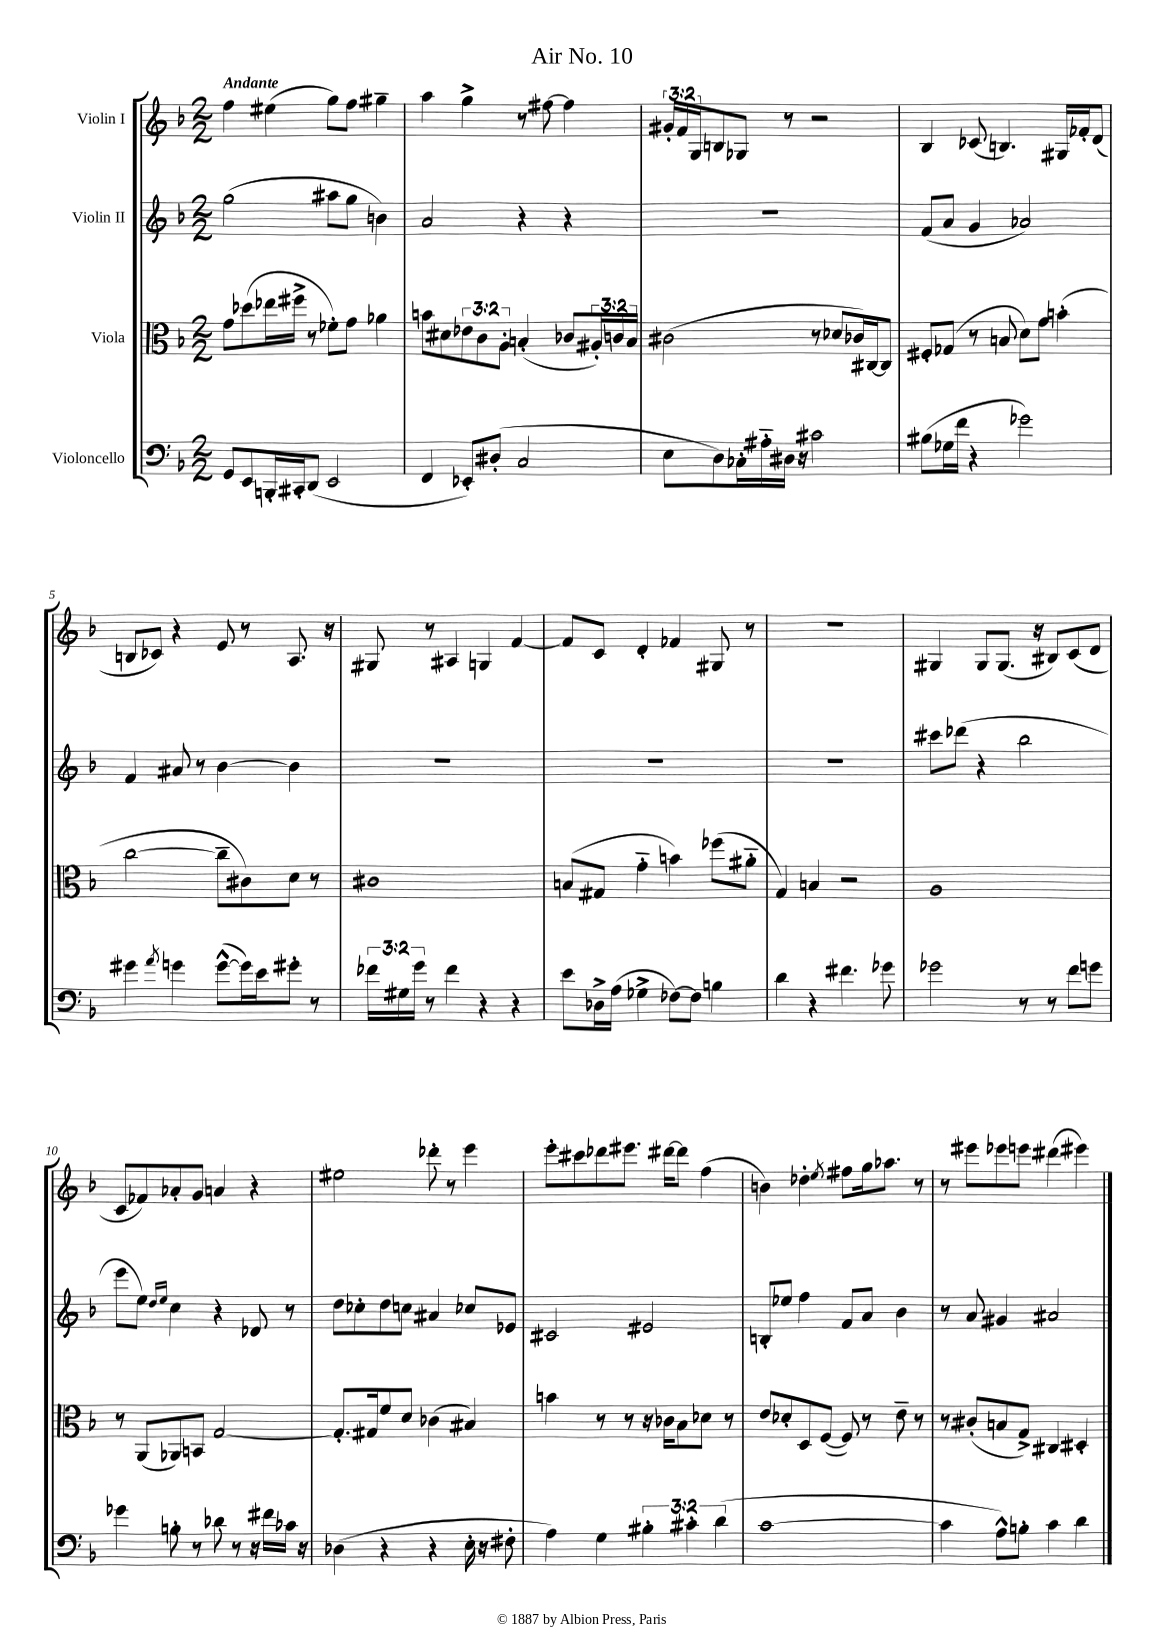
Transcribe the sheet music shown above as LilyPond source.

\header { title = "Air No. 10" }
<<
\new StaffGroup <<
\new Staff = "s0" \with { instrumentName = "Violin I" } {
    \clef treble \key f \major \numericTimeSignature \time 2/2 \override Staff.TupletNumber.text = #tuplet-number::calc-fraction-text \tempo "Andante"
    f''4 eis''4( g''8) f''8 gis''4-- |
    a''4 g''4-> r8 fis''8~ fis''4 |
    \tuplet 3/2 { gis'16-. f'16 g16 } b8 ges8 r8 r2 |
    bes4 ces'8( b4.) gis16 fes'16-. d'8( |
    b8 ces'8) r4 e'8 r8 a8. r16 |
    gis8 r8 ais4 g4 f'4~ |
    f'8 c'8 d'4-. fes'4 gis8 r8 |
    R1 |
    gis4 gis8 gis8.( r16 bis8) c'8( d'8 |
    c'8 fes'8) aes'8-. g'8 a'4 r4 |
    eis''2 des'''8-. r8 e'''4 |
    e'''8-. cis'''8 des'''8 eis'''8. dis'''16~ dis'''8 f''4( |
    b'4) des''4-. \acciaccatura { e''8 } fis''8 g''16 aes''8. r8 |
    r8 eis'''8 ees'''8 e'''8 dis'''4( eis'''4) \bar "|." |
}
\new Staff = "s1" \with { instrumentName = "Violin II" } {
    \clef treble \key f \major \numericTimeSignature \time 2/2
    g''2( ais''8 g''8 b'4) |
    a'2 r4 r4 |
    r1 |
    f'8( a'8 g'4 aes'2) |
    f'4 ais'8 r8 bes'4~ bes'4 |
    R1 |
    R1 |
    R1 |
    cis'''8 des'''8( r4 bes''2 |
    e'''8 e''8) \grace { d''16 e''16 } c''4 r4 des'8 r8 |
    d''8 ces''8-. d''8 c''8 ais'4 ces''8 ees'8 |
    cis'2 eis'2 |
    b8-. ees''8 f''4 f'8 a'8 bes'4 |
    r8 a'8 gis'4 ais'2 \bar "|." |
}
\new Staff = "s2" \with { instrumentName = "Viola" } {
    \clef alto \key f \major \numericTimeSignature \time 2/2 \override Staff.TupletNumber.text = #tuplet-number::calc-fraction-text
    g'8 des''8( ees''16 fis''16-> r8 fes'8-.) g'8 aes'4 |
    b'8 dis'8 \tuplet 3/2 { ees'8 c'8 a8-. } b4-.( ces'8 \tuplet 3/2 { ais16-.) c'16 b16 } |
    cis'2( r8 des'8 ces'16) cis16~ cis8 |
    fis8-. ges8( r8 b8 d'8) g'8 b'4-.( |
    c''2~ c''8-- cis'8) d'8 r8 |
    cis'1 |
    b8( gis8 g'4-_ b'4) fes''8( ais'8-_ |
    g4) b4 r2 |
    a1 |
    r8 a,8( aes,8) b,8 g2~ |
    g8.-. gis16 f'8 d'8 ces'4( bis4) |
    b'4 r8 r8 r16 ces'16 bes8 des'8 r8 |
    e'8 des'8-. d8 f8~( f8) r8 e'8-- r8 |
    r8 cis'8-.( b8 g8->) cis4 dis4-. \bar "|." |
}
\new Staff = "s3" \with { instrumentName = "Violoncello" } {
    \clef bass \key f \major \numericTimeSignature \time 2/2 \override Staff.TupletNumber.text = #tuplet-number::calc-fraction-text
    g,8 e,8 b,,16-. cis,16-. d,8( e,2 |
    f,4 ees,8-.) dis8-.( c2 |
    e8 d8) ces16-. ais16-_ dis16 r16 cis'2 |
    bis8( ges16 f'16 r4 ges'2) |
    gis'4 \acciaccatura { a'8 } g'4 g'8~-^( g'16) e'16 gis'8-. r8 |
    \tuplet 3/2 { fes'16 gis16 g'16 } r8 fes'4 r4 r4 |
    e'8 des16-> a16( ges4-> fes8~) fes8 b4 |
    d'4 r4 fis'4. ges'8 |
    ges'2 r8 r8 f'8 g'8 |
    ges'4 b8-. r8 des'8 r8 r16 fis'16 ces'16 r16 |
    des4( r4 r4 e16-. r16 fis8-. |
    a4) g4 \tuplet 3/2 { bis4-. cis'4-. d'4( } |
    c'1~ |
    c'4 a8-^) b8-. c'4 d'4 \bar "|." |
}
>>
>>
